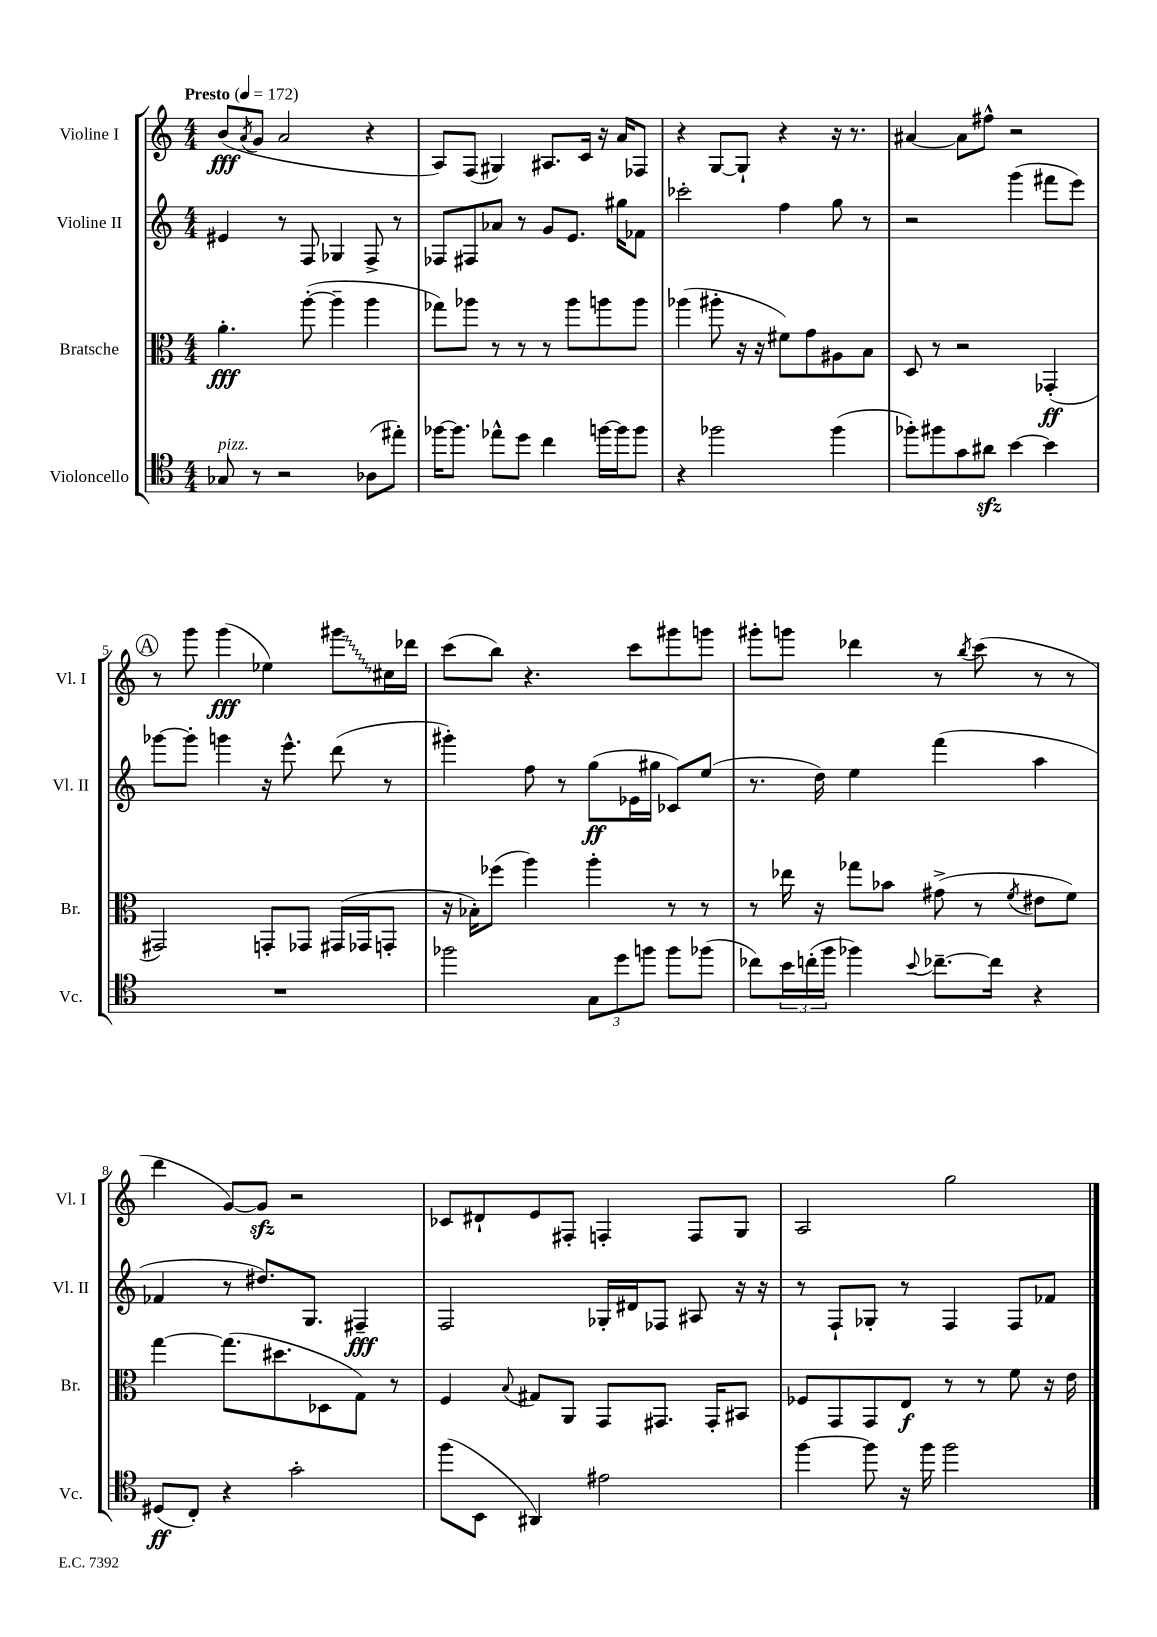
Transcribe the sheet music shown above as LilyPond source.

<<
\new StaffGroup <<
\new Staff = "s0" \with { instrumentName = "Violine I" shortInstrumentName = "Vl. I" } {
    \clef treble \key c \major \numericTimeSignature \time 4/4 \tempo "Presto" 4 = 172
    b'8\fff( \acciaccatura { a'8 } g'8 a'2 r4 |
    a8) f8( gis4) ais8. c'16 r16 a'16 fes8 |
    r4 g8~ g8-! r4 r16 r8. |
    ais'4~ ais'8 fis''8-^ r2 |
    \mark \markup { \circle "A" } r8 g'''8 g'''4\fff( ees''4) \once \override Glissando.style = #'zigzag gis'''8\glissando cis''16 des'''16 |
    c'''8( b''8) r4. c'''8 gis'''8 g'''8 |
    gis'''8-. g'''8 des'''4 r8 \acciaccatura { b''8 } c'''8( r8 r8 |
    d'''4 g'8~) g'8\sfz r2 |
    ces'8 dis'8-! e'8 fis8-. f4-. f8 g8 |
    a2 g''2 \bar "|." |
}
\new Staff = "s1" \with { instrumentName = "Violine II" shortInstrumentName = "Vl. II" } {
    \clef treble \key c \major \numericTimeSignature \time 4/4
    eis'4 r8 f8 ges4 f8-> r8 |
    fes8 fis8 aes'8 r8 g'8 e'8. gis''16 fes'8 |
    ces'''2-. f''4 g''8 r8 |
    r2 g'''4( fis'''8 e'''8) |
    \mark \markup { \circle "A" } ges'''8~ ges'''8-. g'''4 r16 e'''8.-^ d'''8( r8 |
    gis'''4-.) f''8 r8 g''8\ff( ees'16 gis''16 ces'8) e''8( |
    r8. d''16) e''4 f'''4( a''4 |
    fes'4 r8 dis''8.) g8. fis4--\fff |
    f2 ges16-. dis'16 fes8 ais8 r16 r16 |
    r8 f8-! ges8-. r8 f4 f8 fes'8 \bar "|." |
}
\new Staff = "s2" \with { instrumentName = "Bratsche" shortInstrumentName = "Br." } {
    \clef alto \key c \major \numericTimeSignature \time 4/4
    a'4.-.\fff a''8~-.( a''4-- a''4 |
    ges''8) aes''8 r8 r8 r8 aes''8 a''8 a''8 |
    aes''4( ais''8-. r16 r16 fis'8) g'8 ais8 b8 |
    d8 r8 r2 ges,4-.\ff( |
    \mark \markup { \circle "A" } gis,2) g,8-. ges,8 gis,16( ges,16 g,8-. |
    r16 bes16-.) fes''8( a''4) a''4-. r8 r8 |
    r8 ees''16 r16 ges''8 bes'8 gis'8->( r8 \acciaccatura { f'8 } eis'8 f'8) |
    g''4~ g''8.( dis''8. des8 g8) r8 |
    f4 \appoggiatura { b8 } gis8 a,8 g,8 gis,8. gis,16-. bis,8 |
    fes8 g,8 g,8 e8\f r8 r8 f'8 r16 e'16 \bar "|." |
}
\new Staff = "s3" \with { instrumentName = "Violoncello" shortInstrumentName = "Vc." } {
    \clef tenor \key c \major \numericTimeSignature \time 4/4
    ges8^\markup { \italic "pizz." } r8 r2 aes8( eis''8-.) |
    fes''16~ fes''8. ees''8-^ d''8 c''4 f''16~ f''16 f''8 |
    r4 fes''2 fes''4( |
    fes''8-.) fis''8 g'8 ais'8\sfz b'4~ b'4 |
    \mark \markup { \circle "A" } R1 |
    fes''2 \tuplet 3/2 { g8 d''8 f''8 } f''8 fes''8( |
    ces''8) \tuplet 3/2 { b'16 c''16-.( f''16 } fes''4) \appoggiatura { b'8 } ces''8.~-- ces''16 r4 |
    dis8\ff( c8-.) r4 g'2-. |
    f''8( b,8 ais,4) eis'2 |
    f''4~ f''8 r16 f''16 f''2 \bar "|." |
}
>>
>>
